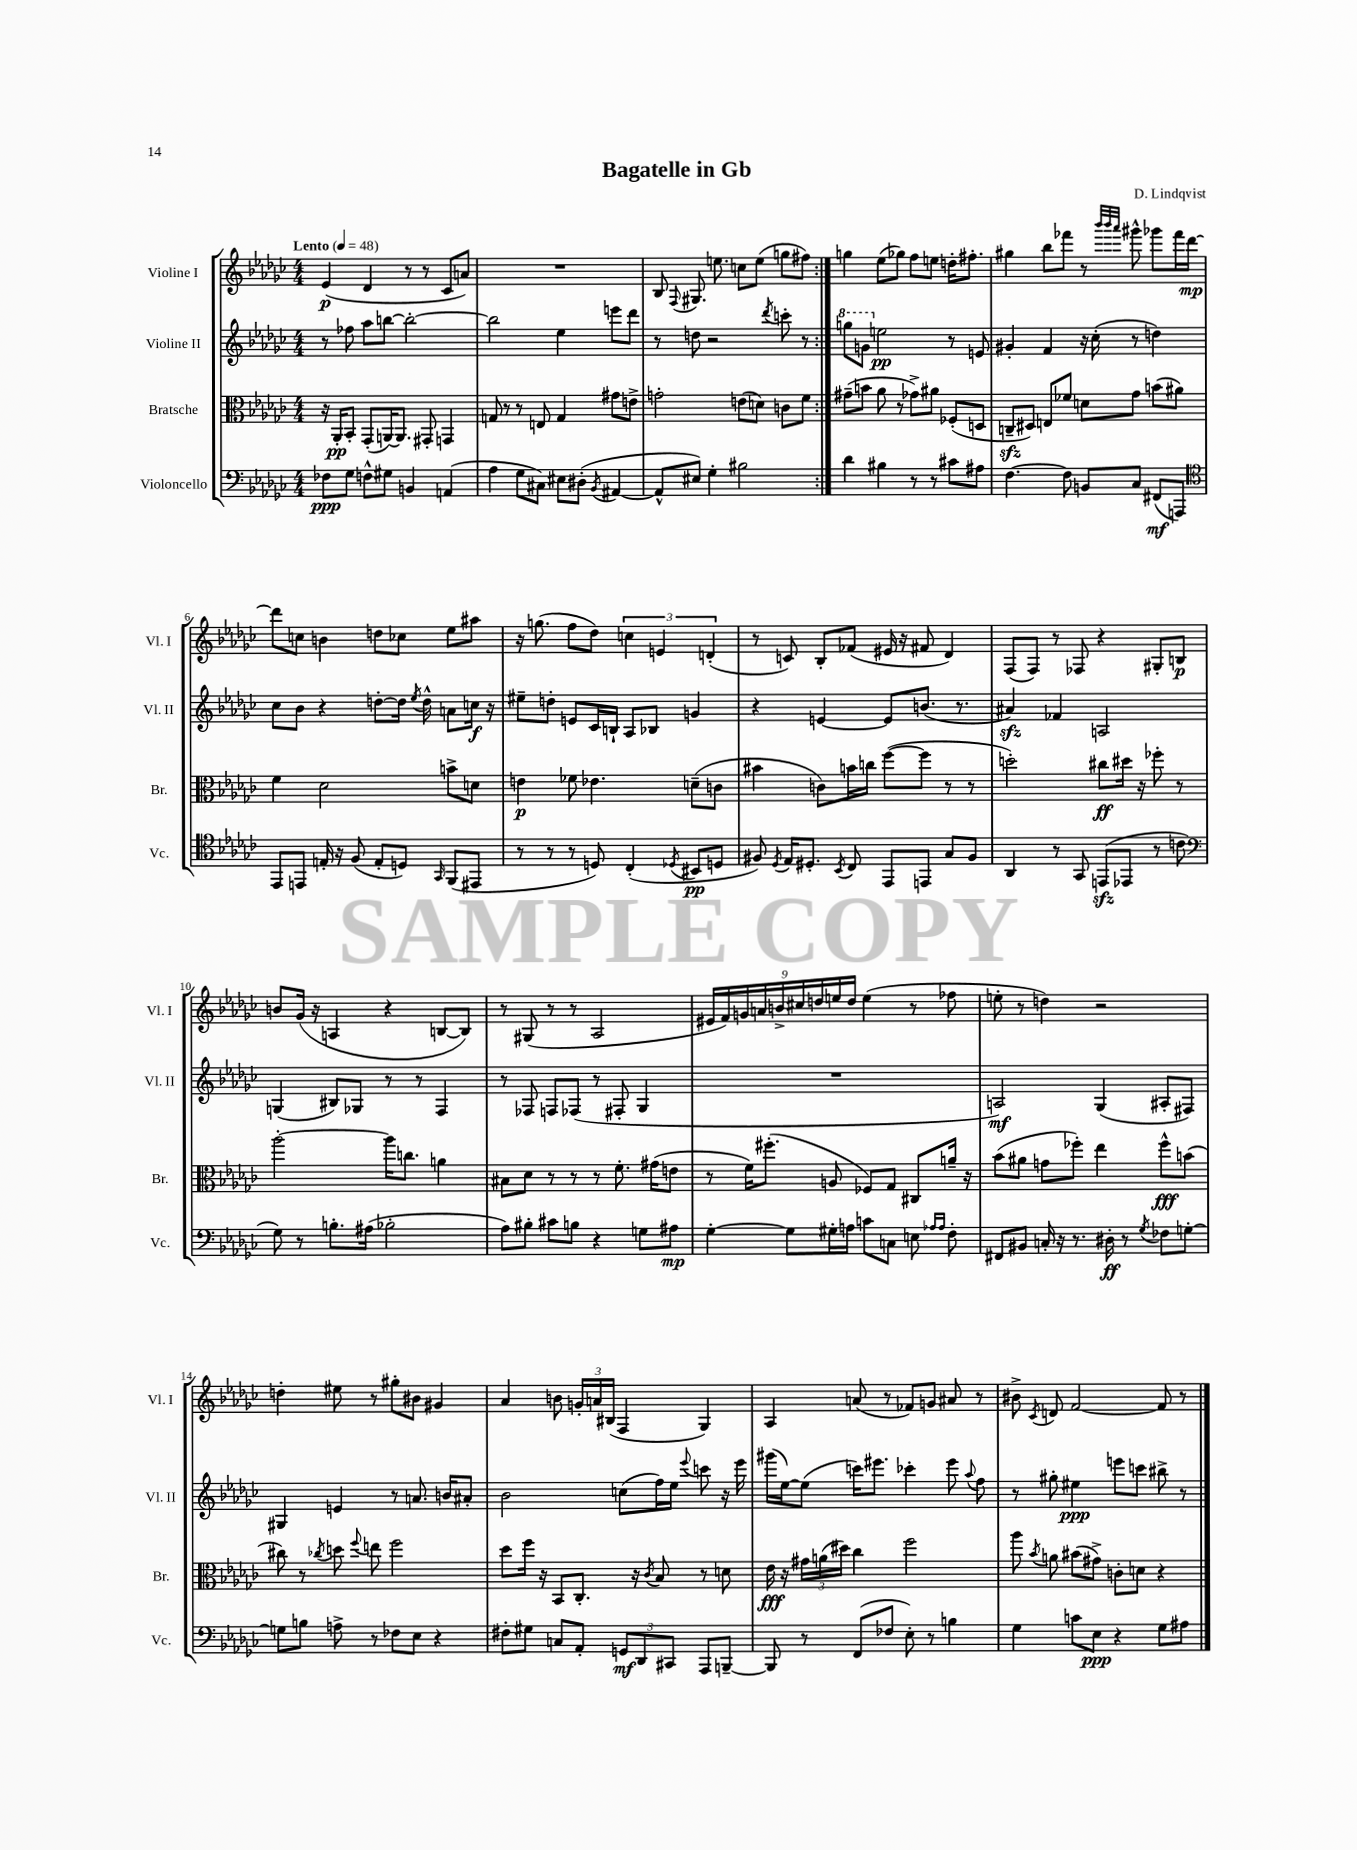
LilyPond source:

\header { title = "Bagatelle in Gb" composer = "D. Lindqvist" }
<<
\new StaffGroup <<
\new Staff = "s0" \with { instrumentName = "Violine I" shortInstrumentName = "Vl. I" } {
    \clef treble \key ges \major \numericTimeSignature \time 4/4 \tempo "Lento" 4 = 48
    \autoBeamOff \repeat volta 2 { ees'4\p( des'4 r8 r8 ces'8[ a'8]) |
    R1 |
    bes8 \appoggiatura { f8 } gis8. e''8. c''8[ e''8]( g''8[ fis''8]) | }
    g''4 ees''8[( ges''8]) f''8[ e''8] d''16[-. fis''8.]-. |
    gis''4 bes''8[ fes'''8] r8 \grace { bes'''32[ bes'''32 aes'''32] } gis'''8-^ ges'''8[ fes'''16 des'''16]~\mp |
    des'''8[ c''8] b'4 d''8[ ces''8] ees''8[ ais''8] |
    r16 g''8.( f''8[ des''8]) \tuplet 3/2 { c''4 e'4 d'4-.( } |
    r8 c'8) bes8[-. fes'8]( eis'16 r16 fis'8 des'4) |
    f8[( f8]) r8 fes8 r4 gis8[-. b8]\p |
    b'8[ ges'16]( r16 a4 r4 b8[~ b8]) |
    r8 gis8( r8 r8 aes2 |
    \tuplet 9/8 { eis'16[ f'16) g'16 a'16 b'16-> cis''16 d''16 e''16 d''16] } e''4( r8 fes''8 |
    e''8-. r8 d''4) r2 |
    d''4-. eis''8 r8 gis''8[-. bis'8] gis'4 |
    aes'4 b'8 \tuplet 3/2 { g'16[-. a'16 bis16]( } f4 ges4) |
    aes4 a'8( r8 fes'8[) g'8] ais'8 r8 |
    bis'8-> \acciaccatura { ces'8 } d'8 f'2~ f'8 r8 \bar "|." |
}
\new Staff = "s1" \with { instrumentName = "Violine II" shortInstrumentName = "Vl. II" } {
    \clef treble \key ges \major \numericTimeSignature \time 4/4
    \autoBeamOff \repeat volta 2 { r8 fes''8 aes''8[ b''8]~ b''2~-. |
    b''2 ees''4 e'''8[ des'''8] |
    r8 d''8 r2 \acciaccatura { des'''8 } c'''8-. r8 | }
    \ottava #1 g'''8[ g''8] \ottava #0 e''2\pp r8 e'8 |
    gis'4-. f'4 r16 ces''16-.( r8 d''4) |
    ces''8[ bes'8] r4 d''8[~-. d''16] \acciaccatura { ees''8 } d''16-^ a'8[ c''16]\f r16 |
    eis''8[-- d''8]-. e'8[ ces'16 b16]-! aes8[ bes8] g'4 |
    r4 e'4~ e'8[ b'8.]( r8. |
    ais'4\sfz) fes'4 a2 |
    g4( bis8[) ges8] r8 r8 f4 |
    r8 fes8 f8[ fes8]( r8 fis8-. ges4 |
    R1 |
    a2\mf) ges4( ais8[-. fis8]) |
    gis4 e'4 r8 a'8. b'16[ ais'8]-. |
    bes'2 c''8[( f''16) ees''16] \appoggiatura { ees'''8 } c'''8 r16 ees'''16 |
    gis'''16[( ees''16~) ees''8]( c'''16[) eis'''8.] ces'''4-. eis'''8 \appoggiatura { aes''8 } f''8 |
    r8 gis''8-. eis''4\ppp e'''8[ c'''8] bis''8-> r8 \bar "|." |
}
\new Staff = "s2" \with { instrumentName = "Bratsche" shortInstrumentName = "Br." } {
    \clef alto \key ges \major \numericTimeSignature \time 4/4
    \autoBeamOff \repeat volta 2 { r16 aes,16[-.\pp bes,8]-. ges,8[-.( a,16~) a,8.] gis,8-. g,4 |
    g8 r8 r8 e8 g4 gis'8[ e'8]-> |
    g'2-. e'8[( d'8]) c'8[ f'8] | }
    gis'8[--( b'8] aes'8 r8 ges'8[->) ais'8] fes8[-.( d8] |
    c8[--\sfz dis8]) e8[ fes'8] d'8[ ges'8] b'8[( ais'8]) |
    f'4 des'2 b'8[-> d'8] |
    e'4\p fes'8 ees'4. d'8[--( c'8] |
    bis'4 c'8[) b'16 c''16] f''8[~( f''8] r8 r8 |
    d''2-.) cis''8[\ff dis''16] r16 fes''8-. r8 |
    aes''2~-. aes''16[ c''8.] a'4 |
    bis8[ des'8] r8 r8 r8 f'8.-. gis'16[( e'8] |
    r8 f'16[) fis''8.]-.( a8 fes8[) ges8] cis8[ a'16]-- r16 |
    bes'8[( ais'8] g'8[ fes''8]-.) ees''4 fes''8[-^\fff b'8]( |
    cis''8) r8 \acciaccatura { ces''8 } d''8 \appoggiatura { f''8 } e''8 f''2 |
    des''8[ f''16] r16 bes,8[ ces8.]-. r16 \acciaccatura { ces'8 } bes8 r8 d'8 |
    ees'16\fff r16 \tuplet 3/2 { gis'16[ a'16( dis''16]) } ces''4 f''2 |
    aes''8 \acciaccatura { bes'8 } a'8 bis'8[( gis'8]->) c'8[-. d'8] r4 \bar "|." |
}
\new Staff = "s3" \with { instrumentName = "Violoncello" shortInstrumentName = "Vc." } {
    \clef bass \key ges \major \numericTimeSignature \time 4/4
    \autoBeamOff \repeat volta 2 { fes8[\ppp ges8] f8[-^ gis8] b,4 a,4( |
    aes4 ges8[ cis8]) eis8[ dis8]-.( \acciaccatura { bes,8 } ais,4~ |
    ais,8[-^ eis8]) ges4-. bis2 | }
    des'4 bis4 r8 r8 cis'8[ ais8] |
    f4.~ f8 b,8[ ces8] fis,8[\mf( a,,8]) |
    \clef tenor ees,8[ e,8] e16-. r16 f8( e8[-. d8]) \grace { ges,16 } f,8[( eis,8] |
    r8 r8 r8 d8) ces4-.( \acciaccatura { des8 } bis,8[\pp d8] |
    fis8) \acciaccatura { des8 } ees16[ dis8.]-. \acciaccatura { bes,8 } ces8 ees,8[ e,8] ges8[ fis8] |
    aes,4 r8 ges,8 e,8[\sfz( ees,8] r8 c'8 |
    \clef bass ges8) r8 b8.[-. ais16]( bes2-. |
    aes8[) bis8]-. cis'8[ b8] r4 g8[ ais8]\mp |
    ges4~-. ges8[ gis16-. a16] c'8[ c8] e8 \grace { aes16[ aes16] } f8-. |
    fis,8[ bis,8] c16-. r16 r8. dis16-.\ff r8 \acciaccatura { ges8 } fes8[ g8]~-. |
    g8[ b8] a8-> r8 fes8[ ees8] r4 |
    fis8[-. gis8] c8[ aes,8]-. \tuplet 3/2 { g,8[\mf des,8 cis,8] } aes,,8[ b,,8]~-- |
    b,,8 r8 f,8[( fes8] ees8-.) r8 b4 |
    ges4 c'8[ ees8]\ppp r4 ges8[ ais8] \bar "|." |
}
>>
>>
